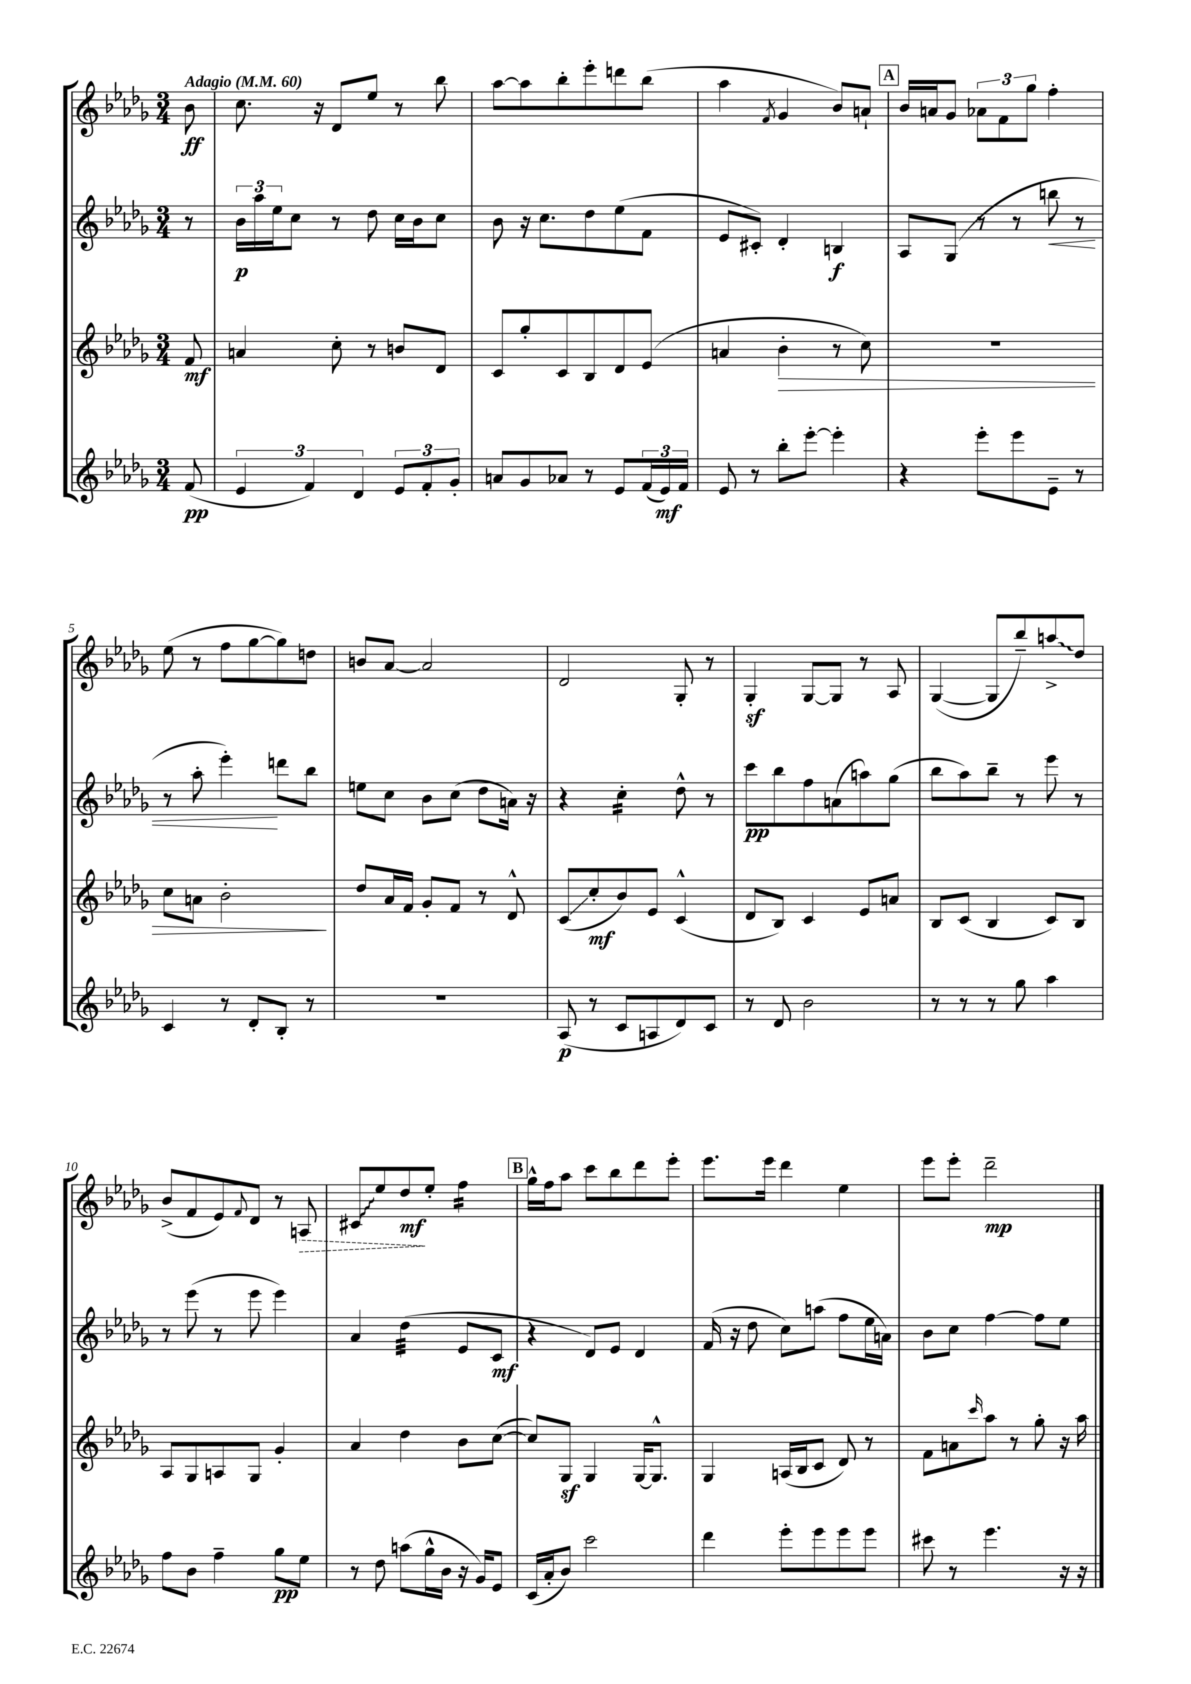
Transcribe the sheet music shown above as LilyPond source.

<<
\new StaffGroup <<
\new Staff = "s0" {
    \clef treble \key des \major \numericTimeSignature \time 3/4 \partial 8 \tempo "Adagio" 4 = 60
    bes'8\ff |
    c''8. r16 des'8 ees''8 r8 bes''8 |
    aes''8~ aes''8 bes''8-. ees'''8-. d'''8 bes''8( |
    aes''4 \acciaccatura { f'8 } ges'4 bes'8) a'8-! |
    \mark \markup { \box "A" } bes'16 a'16 ges'8 \tuplet 3/2 { aes'8 f'8 ges''8 } f''4-. |
    ees''8( r8 f''8 ges''8~ ges''8) d''8 |
    b'8 aes'8~ aes'2 |
    des'2 ges8-. r8 |
    ges4-.\sf ges8~ ges8 r8 aes8 |
    ges4~( ges8 bes''8--) \once \override Glissando.style = #'zigzag a''8->\glissando des''8 |
    bes'8->( f'8 ees'8) \appoggiatura { f'8 } des'8 r8 \once \override Hairpin.style = #'dashed-line a8\> |
    \once \override Glissando.style = #'zigzag cis'8\glissando ees''8 des''8\mf\! ees''8-. f''4:16 |
    \mark \markup { \box "B" } ges''16-^ f''16 aes''8 c'''8 bes''8 des'''8 ees'''8-. |
    ees'''8. ees'''16 des'''4 ees''4 |
    ees'''8 ees'''8-. des'''2--\mp \bar "|." |
}
\new Staff = "s1" {
    \clef treble \key des \major \numericTimeSignature \time 3/4 \partial 8
    r8 |
    \tuplet 3/2 { bes'16\p aes''16 ees''16 } c''8 r8 des''8 c''16 bes'16 c''8 |
    bes'8 r16 c''8. des''8 ees''8( f'8 |
    ees'8 cis'8-.) des'4-. b4\f |
    \mark \markup { \box "A" } aes8 ges8( r8 r8 b''8\< r8 |
    r8 aes''8-. ees'''4-.\!) d'''8 bes''8 |
    e''8 c''8 bes'8 c''8( des''8 a'16) r16 |
    r4 c''4:16-. des''8-^ r8 |
    c'''8\pp bes''8 f''8 a'8( a''8) ges''8( |
    bes''8 aes''8) bes''8-- r8 ees'''8 r8 |
    r8 ees'''8( r8 ees'''8 ees'''4) |
    aes'4 des''4:32( ees'8 c'8\mf |
    \mark \markup { \box "B" } r4 des'8) ees'8 des'4 |
    f'16( r16 des''8 c''8) a''8( f''8 ees''16 a'16) |
    bes'8 c''8 f''4~ f''8 ees''8 \bar "|." |
}
\new Staff = "s2" {
    \clef treble \key des \major \numericTimeSignature \time 3/4 \partial 8
    f'8\mf |
    a'4 c''8-. r8 b'8 des'8 |
    c'8 ges''8-. c'8 bes8 des'8 ees'8( |
    a'4 bes'4-.\> r8 c''8) |
    \mark \markup { \box "A" } R2. |
    c''8 a'8 bes'2-.\! |
    des''8 aes'16 f'16 ges'8-. f'8 r8 des'8-^ |
    c'8\glissando( c''8-.\mf bes'8) ees'8 c'4-^( |
    des'8 bes8) c'4 ees'8 a'8 |
    bes8 c'8( bes4 c'8) bes8 |
    aes8 ges8 a8 ges8 ges'4-. |
    aes'4 des''4 bes'8 c''8~( |
    \mark \markup { \box "B" } c''8) ges8\sf ges4 ges16~ ges8.-^ |
    ges4 a16( bes16 c'8 des'8) r8 |
    f'8 a'8 \grace { c'''16 } aes''8 r8 ges''8-. r16 aes''16 \bar "|." |
}
\new Staff = "s3" {
    \clef treble \key des \major \numericTimeSignature \time 3/4 \partial 8
    f'8\pp( |
    \tuplet 3/2 { ees'4 f'4) des'4 } \tuplet 3/2 { ees'8 f'8-. ges'8-. } |
    a'8 ges'8 aes'8 r8 ees'8 \tuplet 3/2 { f'16( ees'16\mf) f'16 } |
    ees'8 r8 bes''8-. ees'''8~-. ees'''4-. |
    \mark \markup { \box "A" } r4 ees'''8-. ees'''8 ees'8-- r8 |
    c'4 r8 des'8-. bes8-. r8 |
    R2. |
    aes8\p( r8 c'8 a8 des'8) c'8 |
    r8 des'8 bes'2 |
    r8 r8 r8 ges''8 aes''4 |
    f''8 bes'8 f''4-- ges''8\pp ees''8 |
    r8 des''8 a''8( ges''16-^ bes'16 r16 ges'16) ees'8 |
    \mark \markup { \box "B" } c'16( aes'16-. bes'8) c'''2 |
    des'''4 ees'''8-. ees'''8 ees'''8 ees'''8 |
    cis'''8 r8 ees'''4. r16 r16 \bar "|." |
}
>>
>>
